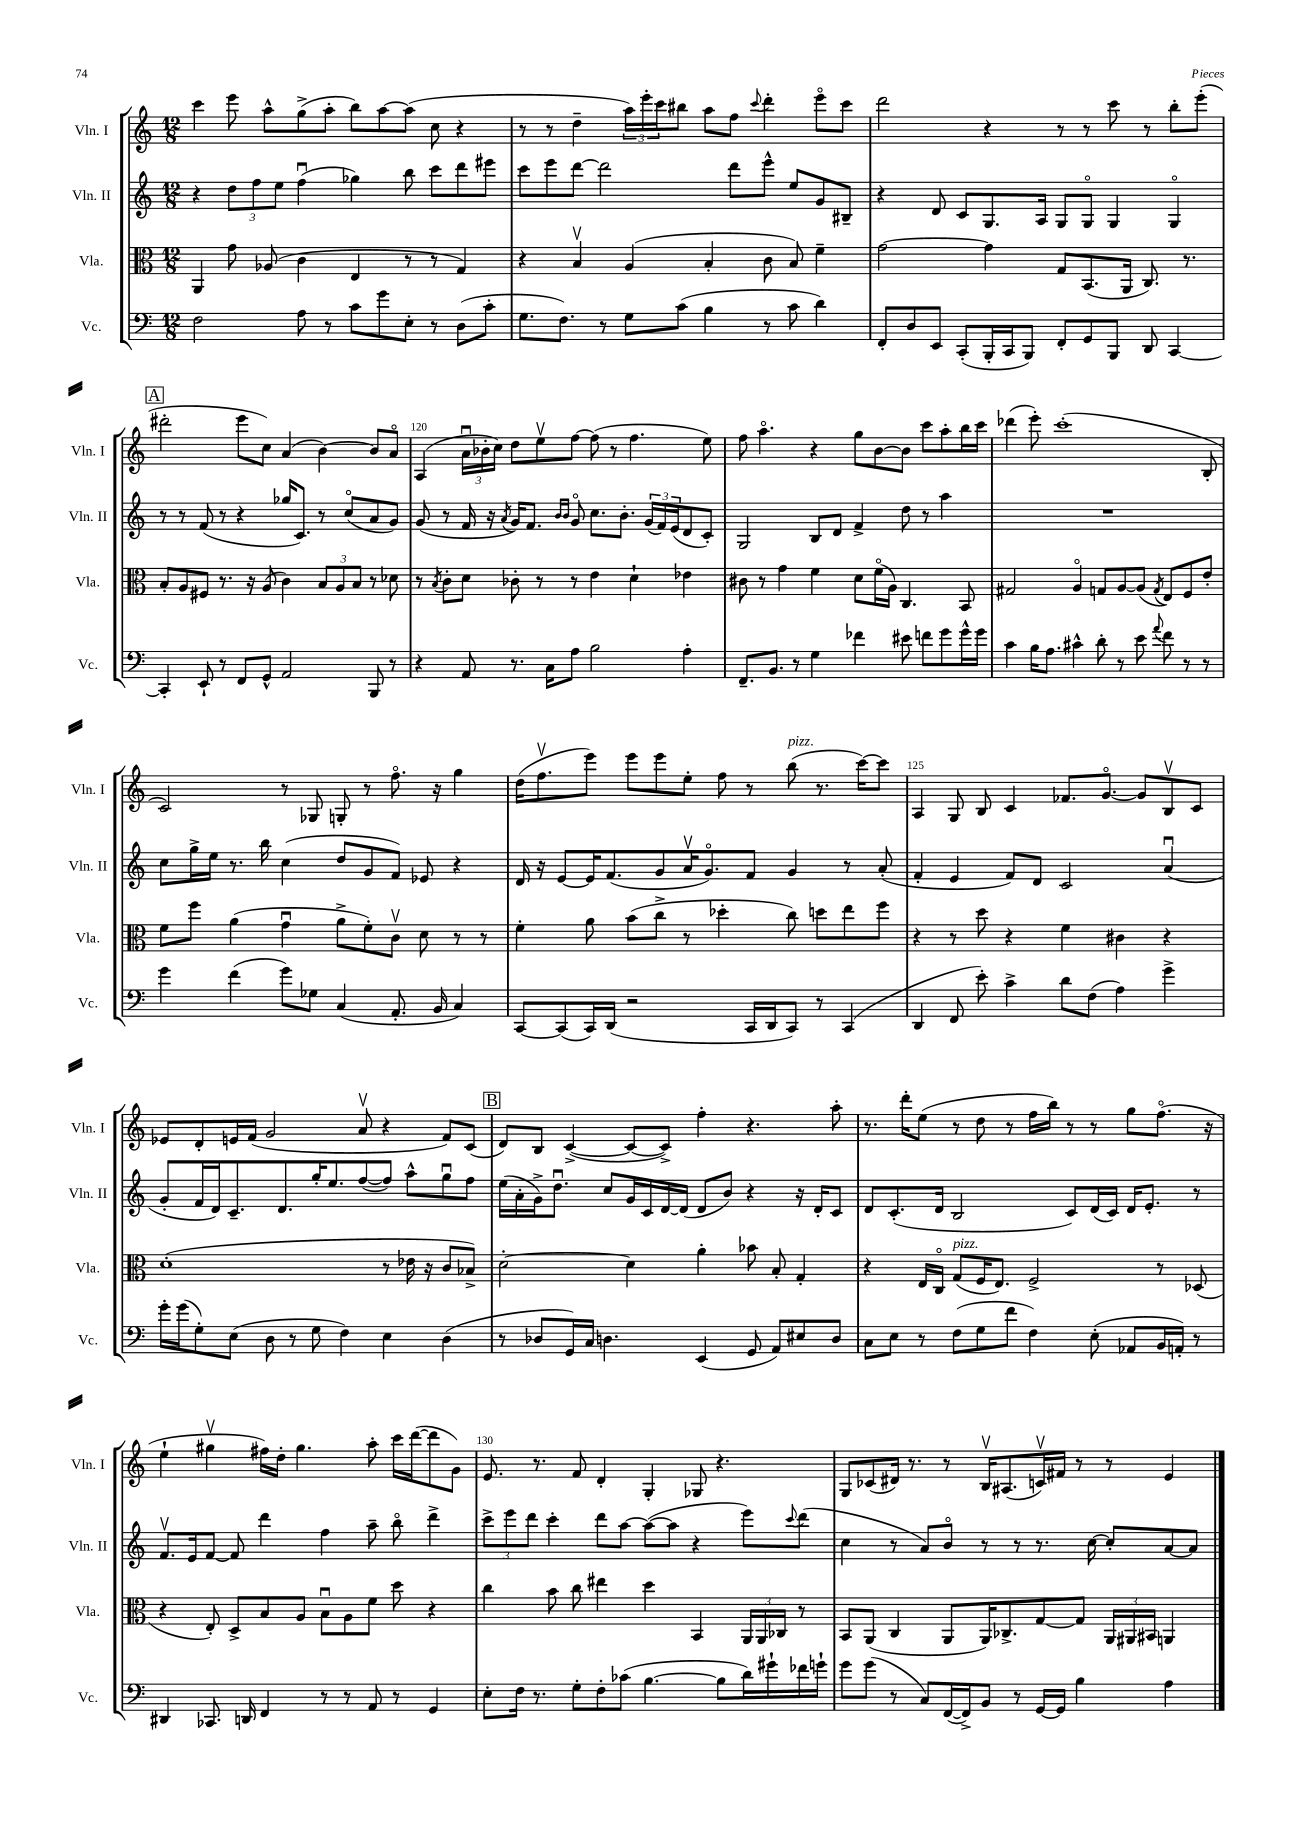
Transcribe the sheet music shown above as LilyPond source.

<<
\new StaffGroup <<
\new Staff = "s0" \with { instrumentName = "Vln. I" shortInstrumentName = "Vln. I" } {
    \clef treble \key c \major \numericTimeSignature \time 12/8
    c'''4 e'''8 a''8-^ g''8->( a''8-. b''8) a''8~ a''8( c''8 r4 |
    r8 r8 d''4-- \tuplet 3/2 { a''16) e'''16-. c'''16 } bis''8 a''8 f''8 \appoggiatura { c'''8 } d'''4-. e'''8\flageolet c'''8 |
    d'''2 r4 r8 r8 c'''8 r8 b''8-. e'''8-.( |
    \mark \markup { \box "A" } dis'''2-. e'''8 c''8) a'4( b'4~) b'8 a'8\flageolet |
    a4( \tuplet 3/2 { a'16\downbow bes'16-. c''16) } d''8 e''8\upbow f''8~ f''8( r8 f''4. e''8) |
    f''8 a''4.\flageolet r4 g''8 b'8~ b'8 c'''8 a''8-. b''16 c'''16 |
    des'''4( e'''8-.) c'''1-.( b8-. |
    c'2) r8 ges8 g8-. r8 f''8.\flageolet r16 g''4 |
    d''16( f''8.\upbow e'''8) e'''8 e'''8 e''8-. f''8 r8 b''8^\markup { \italic "pizz." }( r8. c'''16~) c'''8 |
    a4 g8 b8 c'4 fes'8. g'8.~\flageolet g'8 b8\upbow c'8 |
    ees'8 d'8-. e'16 f'16( g'2 a'8\upbow r4 f'8) c'8( |
    \mark \markup { \box "B" } d'8) b8 c'4~->( c'8~ c'8->) f''4-. r4. a''8-. |
    r8. d'''16-. e''8( r8 d''8 r8 f''16 b''16) r8 r8 g''8 f''8.\flageolet( r16 |
    e''4-! gis''4\upbow fis''16) d''16-. gis''4. a''8-. c'''16 d'''16~( d'''8 g'8) |
    e'8. r8. f'8 d'4-. g4-. ges8 r4. |
    g8 ces'8( dis'16) r8. r8 b16\upbow ais8.( c'16\upbow) fis'16 r8 r8 e'4 \bar "|." |
}
\new Staff = "s1" \with { instrumentName = "Vln. II" shortInstrumentName = "Vln. II" } {
    \clef treble \key c \major \numericTimeSignature \time 12/8
    r4 \tuplet 3/2 { d''8 f''8 e''8 } f''4\downbow( ges''4) b''8 c'''8 d'''8 eis'''8 |
    c'''8 e'''8 d'''8~ d'''2 d'''8 e'''8-^ e''8 g'8 bis8-- |
    r4 d'8 c'8 g8. a16 g8 g8\flageolet g4 g4\flageolet |
    \mark \markup { \box "A" } r8 r8 f'8( r8 r4 ges''16 c'8.) r8 c''8\flageolet( a'8 g'8) |
    g'8( r8 f'16 r16 \acciaccatura { a'8 } g'16) f'8. \grace { b'16 b'16 } g'8\flageolet c''8. b'8.-. \tuplet 3/2 { g'16( f'16) e'16( } d'8 c'8-.) |
    g2 b8 d'8 f'4-> d''8 r8 a''4 |
    R1. |
    c''8 g''16-> e''16 r8. b''16 c''4( d''8 g'8 f'8) ees'8 r4 |
    d'16 r16 e'8~ e'16 f'8.( g'8 a'16\upbow g'8.\flageolet) f'8 g'4 r8 a'8-.( |
    f'4-. e'4 f'8) d'8 c'2 a'4\downbow( |
    g'8-. f'16 d'16) c'8.-- d'8. g''16-. e''8. f''8~( f''8) a''8-^ g''8\downbow f''8 |
    \mark \markup { \box "B" } e''16( a'16-. g'16->) d''8.\downbow c''8 g'16 c'16 d'16~ d'16( d'8 b'8) r4 r16 d'16-. c'8 |
    d'8 c'8.-.( d'16 b2 c'8) d'16( c'16) d'16 e'8.-. r8 |
    f'8.\upbow e'16 f'8~ f'8 d'''4 f''4 a''8-- b''8\flageolet d'''4-> |
    \tuplet 3/2 { c'''8-> e'''8 d'''8 } c'''4-. d'''8 a''8~ a''8~( a''8 r4 e'''8) \appoggiatura { c'''8 } d'''8( |
    c''4 r8 a'8) b'8\flageolet r8 r8 r8. c''16~ c''8-. a'8~ a'8 \bar "|." |
}
\new Staff = "s2" \with { instrumentName = "Vla." shortInstrumentName = "Vla." } {
    \clef alto \key c \major \numericTimeSignature \time 12/8
    a,4 g'8 aes8( c'4 e4 r8 r8 g4) |
    r4 b4\upbow a4( b4-. c'8 b8) f'4-- |
    g'2~ g'4 g8 b,8.( a,16 c8.) r8. |
    \mark \markup { \box "A" } b8-. a8 fis8 r8. r16 a8( c'4) \tuplet 3/2 { b8 a8 b8 } r8 des'8 |
    r8 \acciaccatura { b8 } c'8-. d'8 ces'8-. r8 r8 e'4 d'4-! ees'4 |
    cis'8 r8 g'4 f'4 d'8 f'16\flageolet( a16) c4. b,8 |
    gis2 a4\flageolet g8 a8~ a8( \acciaccatura { g8 } e8) f8 e'8-. |
    f'8 f''8 a'4( g'4\downbow a'8-> f'8-.) c'8\upbow d'8 r8 r8 |
    f'4-. a'8 b'8( c''8-> r8 des''4-. c''8) d''8 e''8 f''8 |
    r4 r8 d''8 r4 f'4 cis'4 r4 |
    d'1-.( r8 ees'16 r16 c'8 bes8->) |
    \mark \markup { \box "B" } d'2~-. d'4 a'4-. bes'8 b8-. g4-. |
    r4 e16 c16\flageolet g8^\markup { \italic "pizz." }( f16 e8.) f2-> r8 des8( |
    r4 e8-.) d8-> b8 a8 b8\downbow a8 f'8 d''8 r4 |
    c''4 b'8 c''8 eis''4 d''4 b,4 \tuplet 3/2 { a,16 a,16 ces16 } r8 |
    b,8 a,8( c4 a,8 a,16) ces8.-> g8~ g8 \tuplet 3/2 { a,16 ais,16 bis,16 } a,4 \bar "|." |
}
\new Staff = "s3" \with { instrumentName = "Vc." shortInstrumentName = "Vc." } {
    \clef bass \key c \major \numericTimeSignature \time 12/8
    f2 a8 r8 c'8 g'8 e8-. r8 d8( c'8-. |
    g8. f8.) r8 g8 c'8( b4 r8 c'8 d'4) |
    f,8-. d8 e,8 c,8-.( b,,16-. c,16 b,,8) f,8-. g,8 b,,8 d,8 c,4~ |
    \mark \markup { \box "A" } c,4-. e,8-! r8 f,8 g,8-^ a,2 b,,8 r8 |
    r4 a,8 r8. c16 a8 b2 a4-. |
    f,8.-- b,8. r8 g4 fes'4 eis'8 f'8 g'8 g'16-^ g'16 |
    c'4 b16 a8. cis'4-^ d'8-. r8 e'8 \appoggiatura { a'8 } f'8 r8 r8 |
    g'4 f'4( g'8) ges8 c4( a,8.-. b,16 c4) |
    c,8~ c,8( c,16) d,16( r2 c,16 d,16 c,8) r8 c,4( |
    d,4 f,8 e'8-.) c'4-> d'8 f8( a4) g'4-> |
    g'16-. g'16( g8-.) e8( d8 r8 g8 f4) e4 d4( |
    \mark \markup { \box "B" } r8 des8 g,16) c16 d4. e,4( g,8 a,8) eis8 d8 |
    c8 e8 r8 f8( g8 f'8 f4) e8-.( aes,8 b,16 a,16-.) r8 |
    dis,4 ces,8. d,16 f,4 r8 r8 a,8 r8 g,4 |
    e8-. f16 r8. g8-. f8-. ces'8( b4.~ b8 d'16) gis'16-! fes'16 g'16-! |
    g'8 g'8( r8 c8) f,16~( f,16->) b,8 r8 g,16~ g,16 b4 a4 \bar "|." |
}
>>
>>
\layout { \context { \Score currentBarNumber = #116 \override BarNumber.break-visibility = ##(#f #t #t) barNumberVisibility = #(every-nth-bar-number-visible 5) } }
